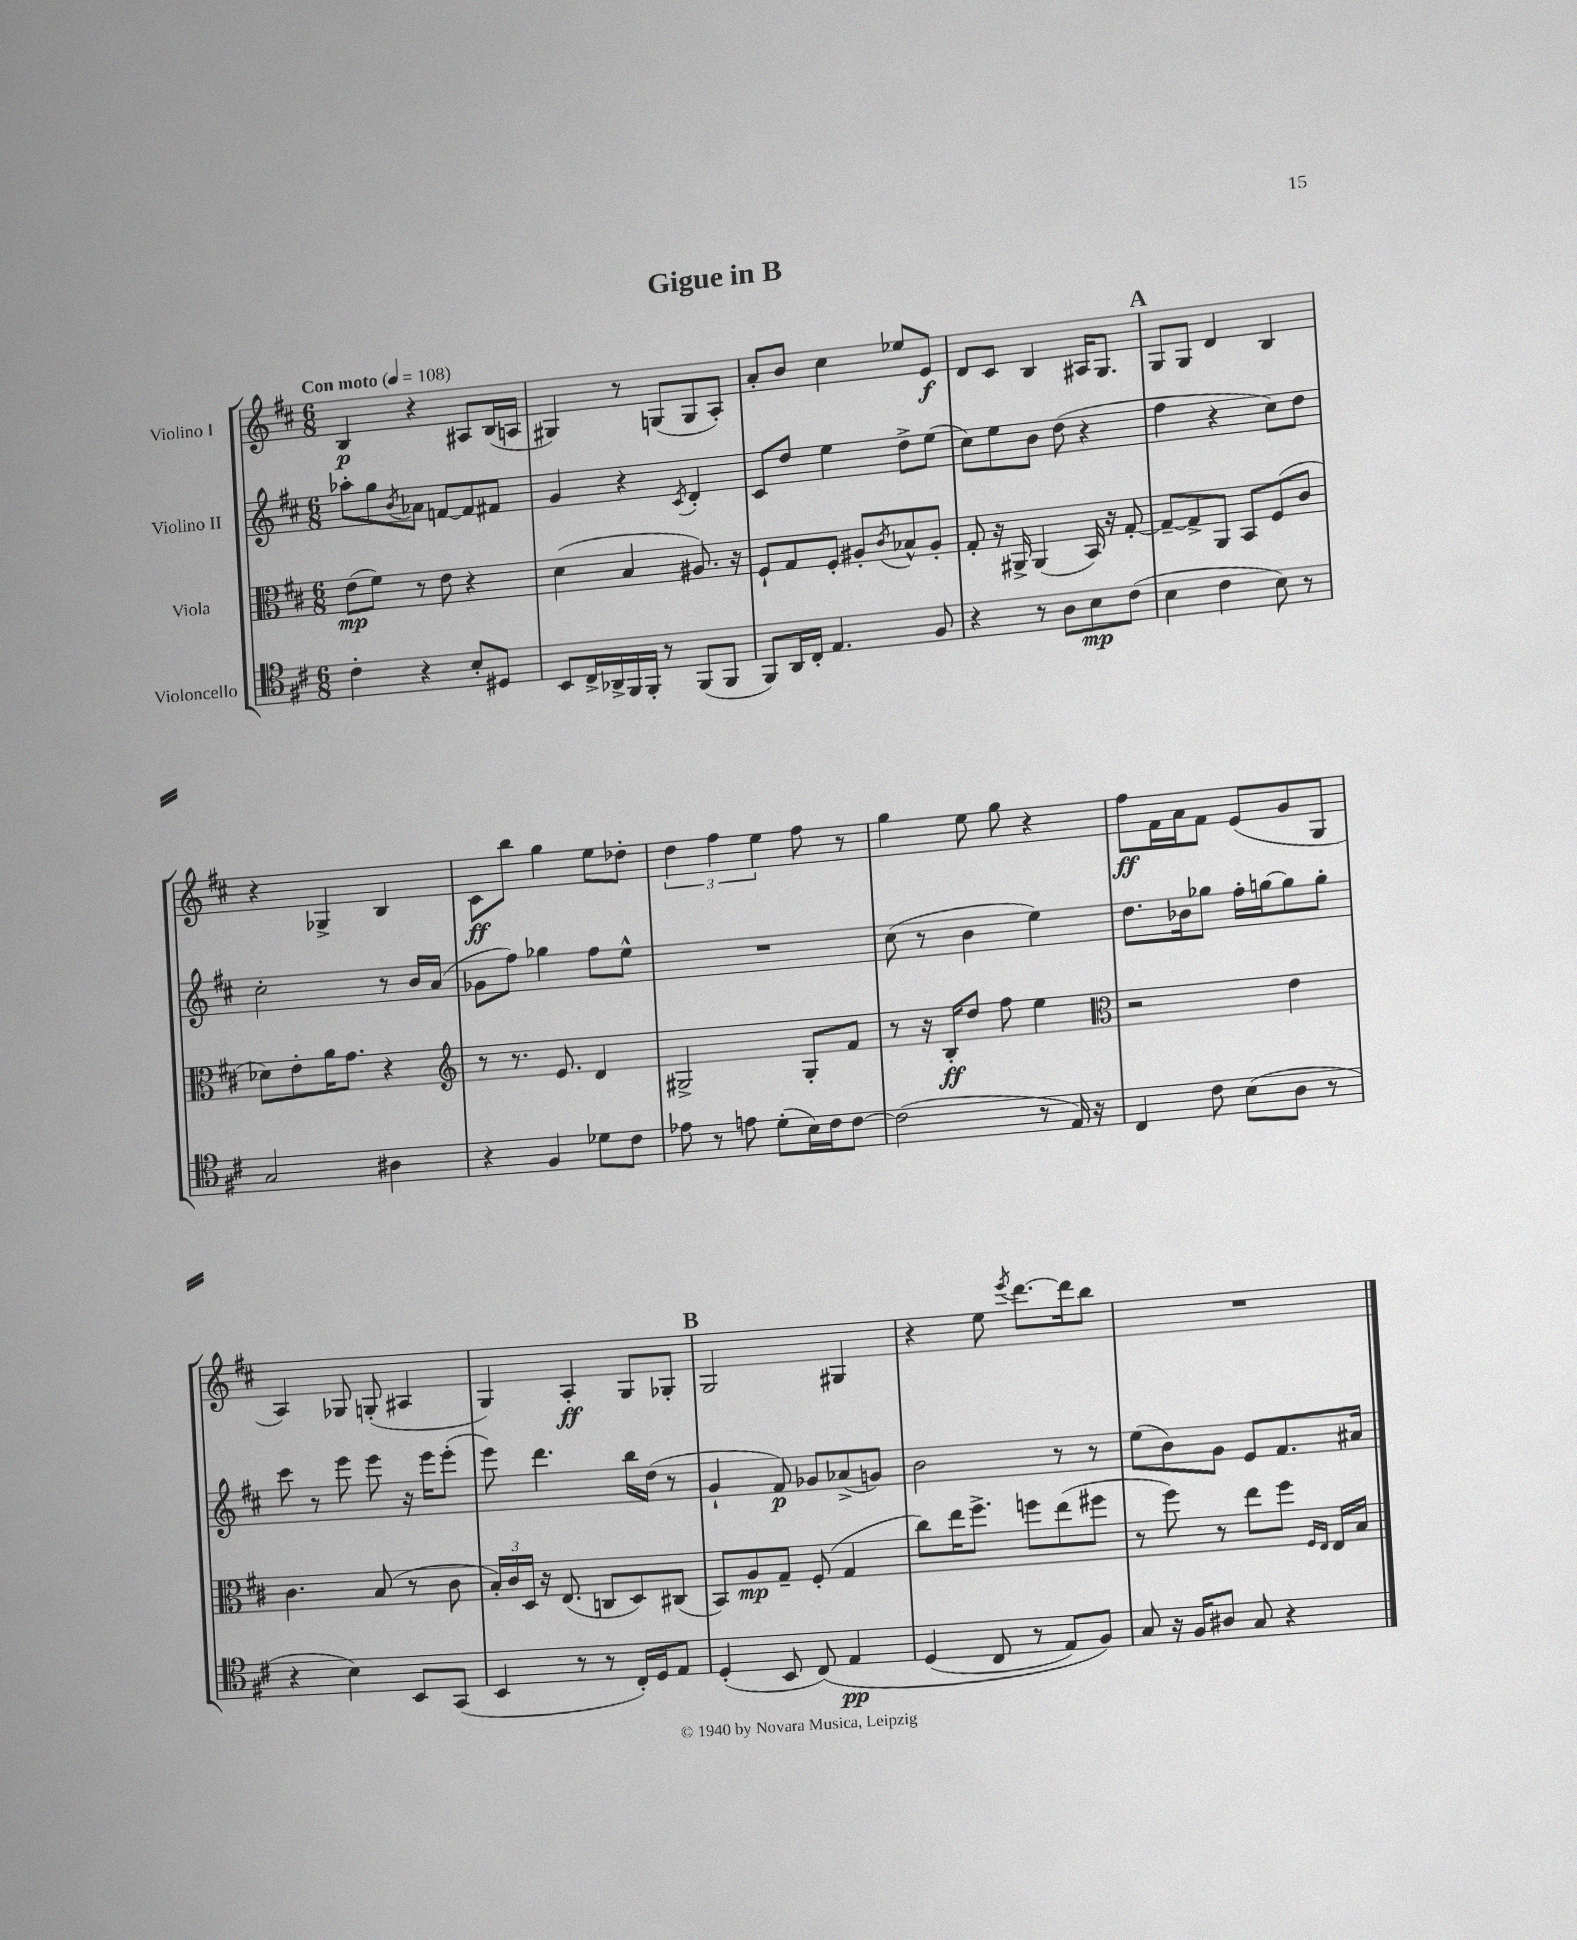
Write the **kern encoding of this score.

**kern	**dynam	**kern	**dynam	**kern	**dynam	**kern	**dynam
*part4	*part4	*part3	*part3	*part2	*part2	*part1	*part1
*staff4	*staff4	*staff3	*staff3	*staff2	*staff2	*staff1	*staff1
*I"Violoncello	*	*I"Viola	*	*I"Violino II	*	*I"Violino I	*
*clefC4	*	*clefC3	*	*clefG2	*	*clefG2	*
*k[f#c#]	*	*k[f#c#]	*	*k[f#c#]	*	*k[f#c#]	*
*M6/8	*	*M6/8	*	*M6/8	*	*M6/8	*
*MM108	*	*MM108	*	*MM108	*	*MM108	*
=1	=1	=1	=1	=1	=1	=1	=1
!	!	!	!	!	!	!LO:TX:a:B:t=Con moto	!
4c#'\	.	(8e\L	mp	8aa-X'\L	.	4B/	p
.	.	8f#\J)	.	8gg\	.	.	.
.	.	.	.	8qb/	.	.	.
4r	.	8r	.	8a-X\J	.	4r	.
.	.	8e\	.	[8fn/L	.	.	.
8B'/L	.	4r	.	8f/]	.	8A#X/L	.
8D#X/J	.	.	.	8f#X/J	.	(16B/L	.
.	.	.	.	.	.	16An/JJ	.
=2	=2	=2	=2	=2	=2	=2	=2
8BB/L	.	(4d\	.	4g/	.	4G#X/)	.
16C#^/L	.	.	.	.	.	.	.
16AA-X^/	.	.	.	.	.	.	.
16FF#/	.	4B/	.	4r	.	8r	.
16FF#'/JJ	.	.	.	.	.	.	.
8r	.	.	.	.	.	(8Gn/L	.
.	.	.	.	8qc#/	.	.	.
(8FF#/L	.	8.A#X/)	.	4d'/	.	8G/	.
8FF#/J	.	.	.	.	.	8A'/J)	.
.	.	16r	.	.	.	.	.
=3	=3	=3	=3	=3	=3	=3	=3
8FF#/L)	.	8F#`/L	.	8c#/L	.	8a'/L	.
16AA/L	.	8G/	.	8dd/J	.	8b/J	.
16C#'/JJ	.	.	.	.	.	.	.
4.E/	.	8F#'/J	.	4ee\	.	4cc#\	.
.	.	8A#X'/L	.	.	.	.	.
.	.	8qc#/	.	.	.	.	.
.	.	8B-X^^/	.	8dd^\L	.	8ee-X/L	.
8F#/	.	8A#'/J	.	(8ee\J	.	8e/J	f
=4	=4	=4	=4	=4	=4	=4	=4
4r	.	8G'/	.	8cc#\L)	.	8d/L	.
.	.	16r	.	8ee\	.	8c#/J	.
.	.	16AA#X^/	.	.	.	.	.
8r	.	(4AA#/	.	8b\J	.	4B/	.
8A\L	.	.	.	(8dd\	.	.	.
8B\	mp	16BB/)	.	4r	.	16A#X/KL	.
.	.	16r	.	.	.	8.G/J	.
(8c#\J	.	[8G'/	.	.	.	.	.
!!LO:REH:place=s1:t=A
=5	=5	=5	=5	=5	=5	=5	=5
4B\	.	8G~/L_	.	4ff#\	.	8G/L	.
.	.	8G^/]	.	.	.	8G/J	.
4c#\	.	8AA/J	.	4r	.	4d/	.
.	.	8BB/L	.	.	.	.	.
8B\)	.	(8F#/	.	8cc#\L)	.	4B/	.
8r	.	8c#/J	.	8dd\J	.	.	.
!!LO:LB:g=z
=6	=6	=6	=6	=6	=6	=6	=6
2G/	.	8d-X\L)	.	2cc#'\	.	4r	.
.	.	8e'\	.	.	.	.	.
.	.	16a\K	.	.	.	4G-X^/	.
.	.	8.g\J	.	.	.	.	.
4A#X\	.	4r	.	8r	.	4B/	.
.	.	.	.	16b/LL	.	.	.
.	.	.	.	(16a/JJ	.	.	.
=7	=7	=7	=7	=7	=7	=7	=7
*	*	*clefG2	*	*	*	*	*
4r	.	8r	.	8g-X\L	.	8c#\L	ff
.	.	8.r	.	8ff#\J)	.	8bb\J	.
4F#/	.	.	.	4gg-X\	.	4gg\	.
.	.	8.e/	.	.	.	.	.
8d-X\L	.	4d/	.	8ff#\L	.	8ee\L	.
8c#\J	.	.	.	8ee^^\J	.	8dd-X'\J	.
=8	=8	=8	=8	=8	=8	=8	=8
8e-X\	.	2G#X^/	.	2.r	.	6dd\	.
8r	.	.	.	.	.	.	.
.	.	.	.	.	.	6ff#\	.
8en\	.	.	.	.	.	.	.
.	.	.	.	.	.	6ee\	.
(8d'\L	.	.	.	.	.	.	.
16B\L)	.	8G#'/L	.	.	.	8ff#\	.
16c#\J	.	.	.	.	.	.	.
[8c#\J	.	8f#/J	.	.	.	8r	.
=9	=9	=9	=9	=9	=9	=9	=9
(2c#\]	.	8r	.	(8cc#\	.	4gg\	.
.	.	16r	.	8r	.	.	.
.	.	16B'/KL	ff	.	.	.	.
.	.	8dd/J	.	4b\	.	8ee\	.
.	.	8ff#\	.	.	.	8gg\	.
8r	.	4ee\	.	4ee\)	.	4r	.
16E/)	.	.	.	.	.	.	.
16r	.	.	.	.	.	.	.
=10	=10	=10	=10	=10	=10	=10	=10
*	*	*clefC3	*	*	*	*	*
4C#/	.	2r	.	8.dd\L	.	8ff#\L	ff
.	.	.	.	.	.	16f#\L	.
.	.	.	.	16b-X\k	.	16a\J	.
8c#\	.	.	.	8gg-X\J	.	8f#\J	.
(8B\L	.	.	.	16ff#'\LL	.	(8e/L	.
.	.	.	.	[16ggn\J	.	.	.
8A\J	.	4e\	.	8gg\]	.	8g/	.
8r	.	.	.	8gg'\J	.	8G/J	.
!!LO:LB:g=z
=11	=11	=11	=11	=11	=11	=11	=11
4r	.	4.c#\	.	8ccc#\	.	4A/)	.
.	.	.	.	8r	.	.	.
4B\)	.	.	.	8eee\	.	8G-X/	.
.	.	(8B/	.	8eee\	.	(8Gn'/	.
8BB/L	.	8r	.	16r	.	4A#X/	.
.	.	.	.	16eee\KL	.	.	.
(8GG/J	.	8c#\	.	(8eee'\J	.	.	.
=12	=12	=12	=12	=12	=12	=12	=12
4BB/	.	24B'/LL)	.	8eee\)	.	4G/)	.
.	.	24c#/	.	.	.	.	.
.	.	24D/JJ	.	.	.	.	.
.	.	16r	.	4.ddd\	.	.	.
.	.	(8.E/	.	.	.	.	.
8r	.	.	.	.	.	4A'/	ff
8r	.	8Cn/L	.	.	.	.	.
16C#'/LL)	.	8D/)	.	16bb\LL	.	8G/L	.
16D/J	.	.	.	(16dd\JJ	.	.	.
8E/J	.	(8C#X/J	.	8r	.	8G-X'/J	.
!!LO:REH:place=s1:t=B
=13	=13	=13	=13	=13	=13	=13	=13
(4D'/	.	8BB/L)	.	4g`/	.	2G/	.
.	.	8A/	mp	.	.	.	.
8BB/	.	8G~/J	.	8f#/)	p	.	.
(8C#/)	.	(8F#'/	.	8g-X/L	.	.	.
4E/	pp	4G/	.	(8a-X^/	.	4G#X/	.
.	.	.	.	8gn/J)	.	.	.
=14	=14	=14	=14	=14	=14	=14	=14
(4D/	.	8cc#\L)	.	2b\	.	4r	.
.	.	16ee\K	.	.	.	.	.
.	.	8.ff#^\J	.	.	.	.	.
8C#/	.	.	.	.	.	8ee\	.
.	.	.	.	.	.	8qeee/	.
8r	.	8ffn\L	.	.	.	[8.ddd\L	.
8E/L)	.	(8ee\	.	8r	.	.	.
.	.	.	.	.	.	16ddd\k]	.
8F#/J)	.	8ff#X\J	.	8r	.	8bb\J	.
=15	=15	=15	=15	=15	=15	=15	=15
8G/	.	8r	.	(8ee\L	.	2.r	.
16r	.	8ff#\)	.	8b\)	.	.	.
16F#/KL	.	.	.	.	.	.	.
8A#X/J	.	8r	.	8g\J	.	.	.
8G/	.	8ee\L	.	8e/L	.	.	.
4r	.	8ff#\J	.	8.f#/	.	.	.
.	.	16qqF#/LL	.	.	.	.	.
.	.	16qqE/JJ	.	.	.	.	.
.	.	16E/LL	.	.	.	.	.
.	.	16B/JJ	.	16a#X/Jk	.	.	.
==	==	==	==	==	==	==	==
*-	*-	*-	*-	*-	*-	*-	*-
